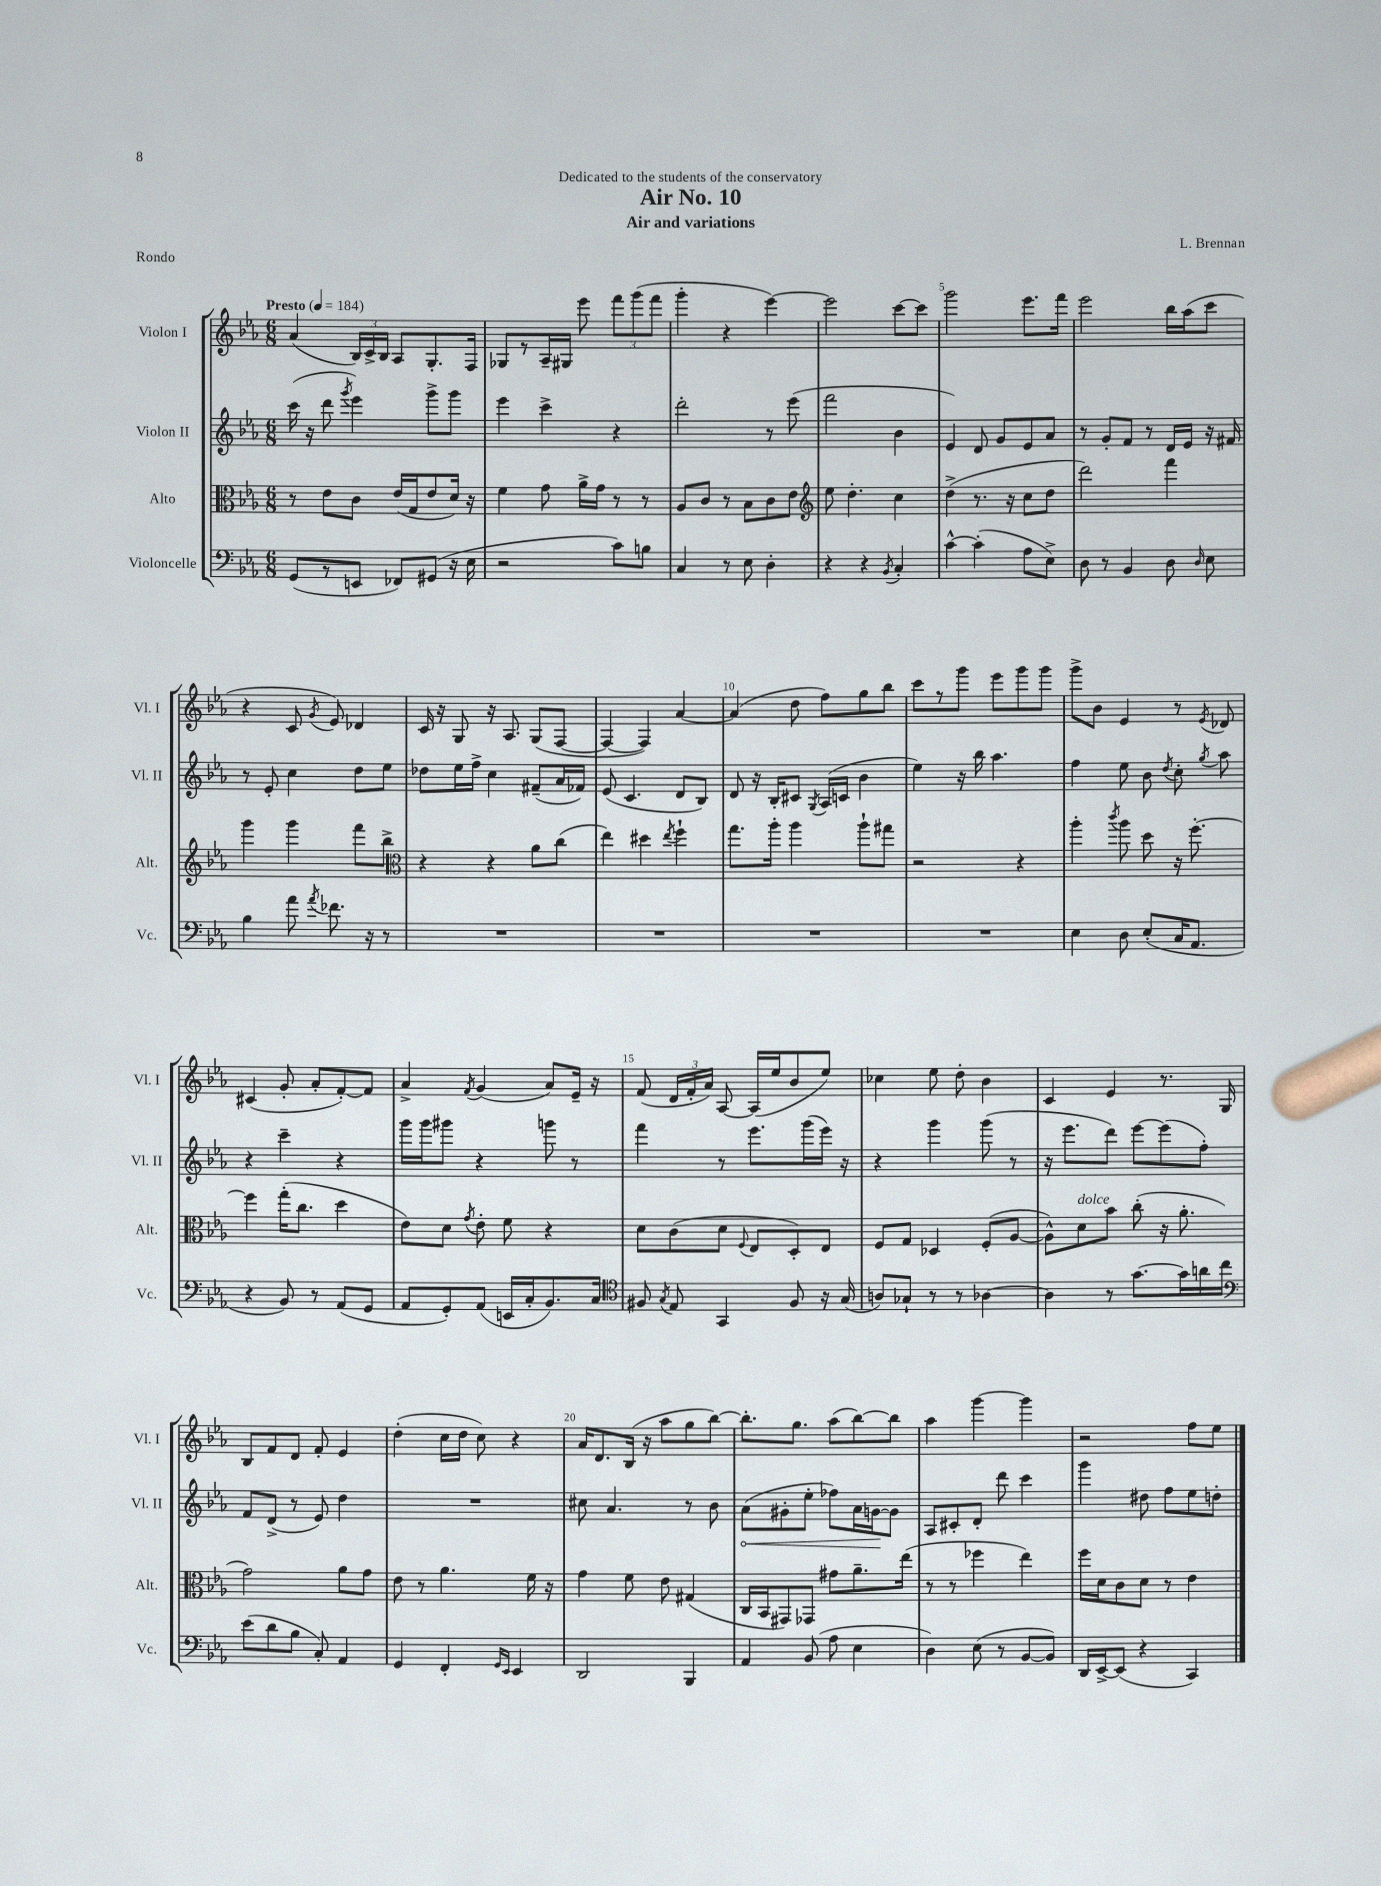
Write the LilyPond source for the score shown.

\header { title = "Air No. 10" composer = "L. Brennan" subtitle = "Air and variations" dedication = "Dedicated to the students of the conservatory" piece = "Rondo" }
<<
\new StaffGroup <<
\new Staff = "s0" \with { instrumentName = "Violon I" shortInstrumentName = "Vl. I" } {
    \clef treble \key ees \major \numericTimeSignature \time 6/8 \tempo "Presto" 4 = 184
    \autoBeamOff aes'4( \tuplet 3/2 { bes16[) c'16-> bes16] } aes8[ g8.-. f16] |
    ges8[ r8 aes16-- gis16] ees'''8 \tuplet 3/2 { f'''8[ g'''8( f'''8] } |
    g'''4-. r4 ees'''4~) |
    ees'''2 c'''8[~ c'''8] |
    g'''2 ees'''8.[ f'''16] |
    ees'''2 bes''16[ aes''16( c'''8] |
    r4 c'8 \acciaccatura { g'8 } ees'8) des'4 |
    c'16 r16 g8 r16 aes8. g8[( f8]~ |
    f4~ f4) aes'4~ |
    aes'4( d''8 f''8[) g''8 bes''8] |
    c'''8[ r8 g'''8] ees'''8[ g'''8 g'''8] |
    g'''8[-> bes'8] ees'4 r8 \acciaccatura { ees'8 } des'8 |
    cis'4( g'8-. aes'8[-. f'8~-.) f'8] |
    aes'4-> \acciaccatura { f'8 } g'4( aes'8[) ees'16]-- r16 |
    f'8( \tuplet 3/2 { d'16[ f'16-. aes'16]) } aes8~ aes16[( ees''16 bes'8 ees''8]) |
    ces''4 ees''8 d''8-. bes'4 |
    c'4 ees'4 r8. g16 |
    bes8[ f'8 d'8] f'8-. ees'4 |
    d''4-.( c''16[ d''16] c''8) r4 |
    aes'16[ d'8. bes16]( r16 aes''8[ g''8 bes''8]~) |
    bes''8.[-. g''8.] aes''8[( bes''8~) bes''8] |
    aes''4 g'''4~ g'''4 |
    r2 f''8[ ees''8] \bar "|." |
}
\new Staff = "s1" \with { instrumentName = "Violon II" shortInstrumentName = "Vl. II" } {
    \clef treble \key ees \major \numericTimeSignature \time 6/8
    \autoBeamOff c'''16( r16 d'''8 \acciaccatura { g'''8 } ees'''4) g'''8[-> g'''8] |
    ees'''4 c'''4-> r4 |
    d'''2-. r8 ees'''8( |
    f'''2 bes'4 |
    ees'4) d'8 g'8[ ees'8 aes'8] |
    r8 g'8[-. f'8] r8 d'16[ ees'16] r16 fis'16 |
    r8 ees'8-. c''4 d''8[ ees''8] |
    des''8[ ees''16 f''16]-> c''4 fis'8[--( aes'16 fes'16]) |
    ees'8( c'4. d'8[ bes8]) |
    d'8 r16 bes16[-. cis'8] \acciaccatura { g8 } aes16[( c'16] bes'4 |
    ees''4) r16 bes''16 aes''4. |
    f''4 ees''8 bes'8 \acciaccatura { d''8 } c''8-. \acciaccatura { g''8 } aes''8 |
    r4 c'''4-- r4 |
    g'''16[ g'''16 gis'''8] r4 g'''8 r8 |
    f'''4 r8 ees'''8.[ g'''16( ees'''16]) r16 |
    r4 g'''4 g'''8( r8 |
    r16 ees'''8.[ d'''8]) ees'''8[~ ees'''8( f''8]-.) |
    f'8[ d'8]->( r8 ees'8) d''4 |
    R2. |
    cis''8 aes'4. r8 bes'8 |
    \once \override Hairpin.circled-tip = ##t aes'8[\<( gis'8-. ees''8]-. fes''8[) aes'16 g'16~\! g'8] |
    aes8[ cis'8-. d'8]-. d'''8 c'''4 |
    g'''4 dis''8 f''8[ ees''8 d''8]-. \bar "|." |
}
\new Staff = "s2" \with { instrumentName = "Alto" shortInstrumentName = "Alt." } {
    \clef alto \key ees \major \numericTimeSignature \time 6/8
    \autoBeamOff r8 ees'8[ c'8] ees'16[( g16 ees'8 d'16]) r16 |
    f'4 g'8 aes'16[-> g'16] r8 r8 |
    aes8[ c'8] r8 bes8[ c'8 ees'8] |
    \clef treble ees''8 d''4.-. c''4 |
    d''4->( r8. r16 c''8[ d''8] |
    d'''2) f'''4 |
    g'''4 g'''4 f'''8[ bes''8]-> |
    \clef alto r4 r4 aes'8[ c''8]( |
    ees''4) dis''4 \acciaccatura { ees''8 } f''4-! |
    g''8.[ aes''16]-. aes''4 aes''8[-! gis''8] |
    r2 r4 |
    aes''4-. \acciaccatura { c'''8 } aes''8 d''8 r16 f''8.~-. |
    f''4 g''16[-.( c''8.] d''4 |
    ees'8[) d'8] \acciaccatura { g'8 } ees'8-. f'8 r4 |
    d'8[ c'8( d'8] \appoggiatura { f8 } ees8[ d8-.) ees8] |
    f8[ g8] des4 f8[-.( aes8]~ |
    aes8[-^) d'8^\markup { \italic "dolce" } bes'8] c''8-.( r16 aes'8.-. |
    g'2) aes'8[ g'8] |
    ees'8 r8 aes'4. f'16 r16 |
    g'4 f'8 ees'8 gis4( |
    c16[ bes,16 gis,8) ges,8] gis'8[ aes'8.-- ees''16]( |
    r8 r8 fes''4 ees''4) |
    f''16[ d'16 c'8 d'8] r8 ees'4 \bar "|." |
}
\new Staff = "s3" \with { instrumentName = "Violoncelle" shortInstrumentName = "Vc." } {
    \clef bass \key ees \major \numericTimeSignature \time 6/8
    \autoBeamOff g,8[( r8 e,8] fes,8[) gis,8]( r16 ees16 |
    r2 c'8[) b8] |
    c4 r8 ees8 d4-. |
    r4 r4 \acciaccatura { bes,8 } c4-. |
    c'4~-^ c'4-.( aes8[ ees8]->) |
    d8 r8 bes,4 d8 \grace { d16 } ees8 |
    bes4 aes'8 \acciaccatura { aes'8 } fes'8. r16 r8 |
    R2. |
    R2. |
    R2. |
    R2. |
    ees4 d8 ees8[-.( c16 aes,8.] |
    r4 bes,8) r8 aes,8[( g,8] |
    aes,8[ g,8-.) aes,8]( e,16[ c16-. bes,8.) c16] |
    \clef tenor fis8 \acciaccatura { g8 } ees8 g,4 fis8 r16 g16( |
    a8[) ges8]-! r8 r8 aes4~ |
    aes4 r8 g'8.[~ g'16 a'16 c''16] |
    \clef bass ees'8[( d'8 bes8] c8-.) aes,4 |
    g,4 f,4-. \grace { g,16[ ees,16] } ees,4 |
    d,2 bes,,4 |
    aes,4 bes,8( aes8 ees4 |
    d4) ees8( r8 bes,8[~ bes,8]) |
    d,16[ ees,16~-> ees,8]( r4 c,4) \bar "|." |
}
>>
>>
\layout { \context { \Score \override BarNumber.break-visibility = ##(#f #t #t) barNumberVisibility = #(every-nth-bar-number-visible 5) } }
